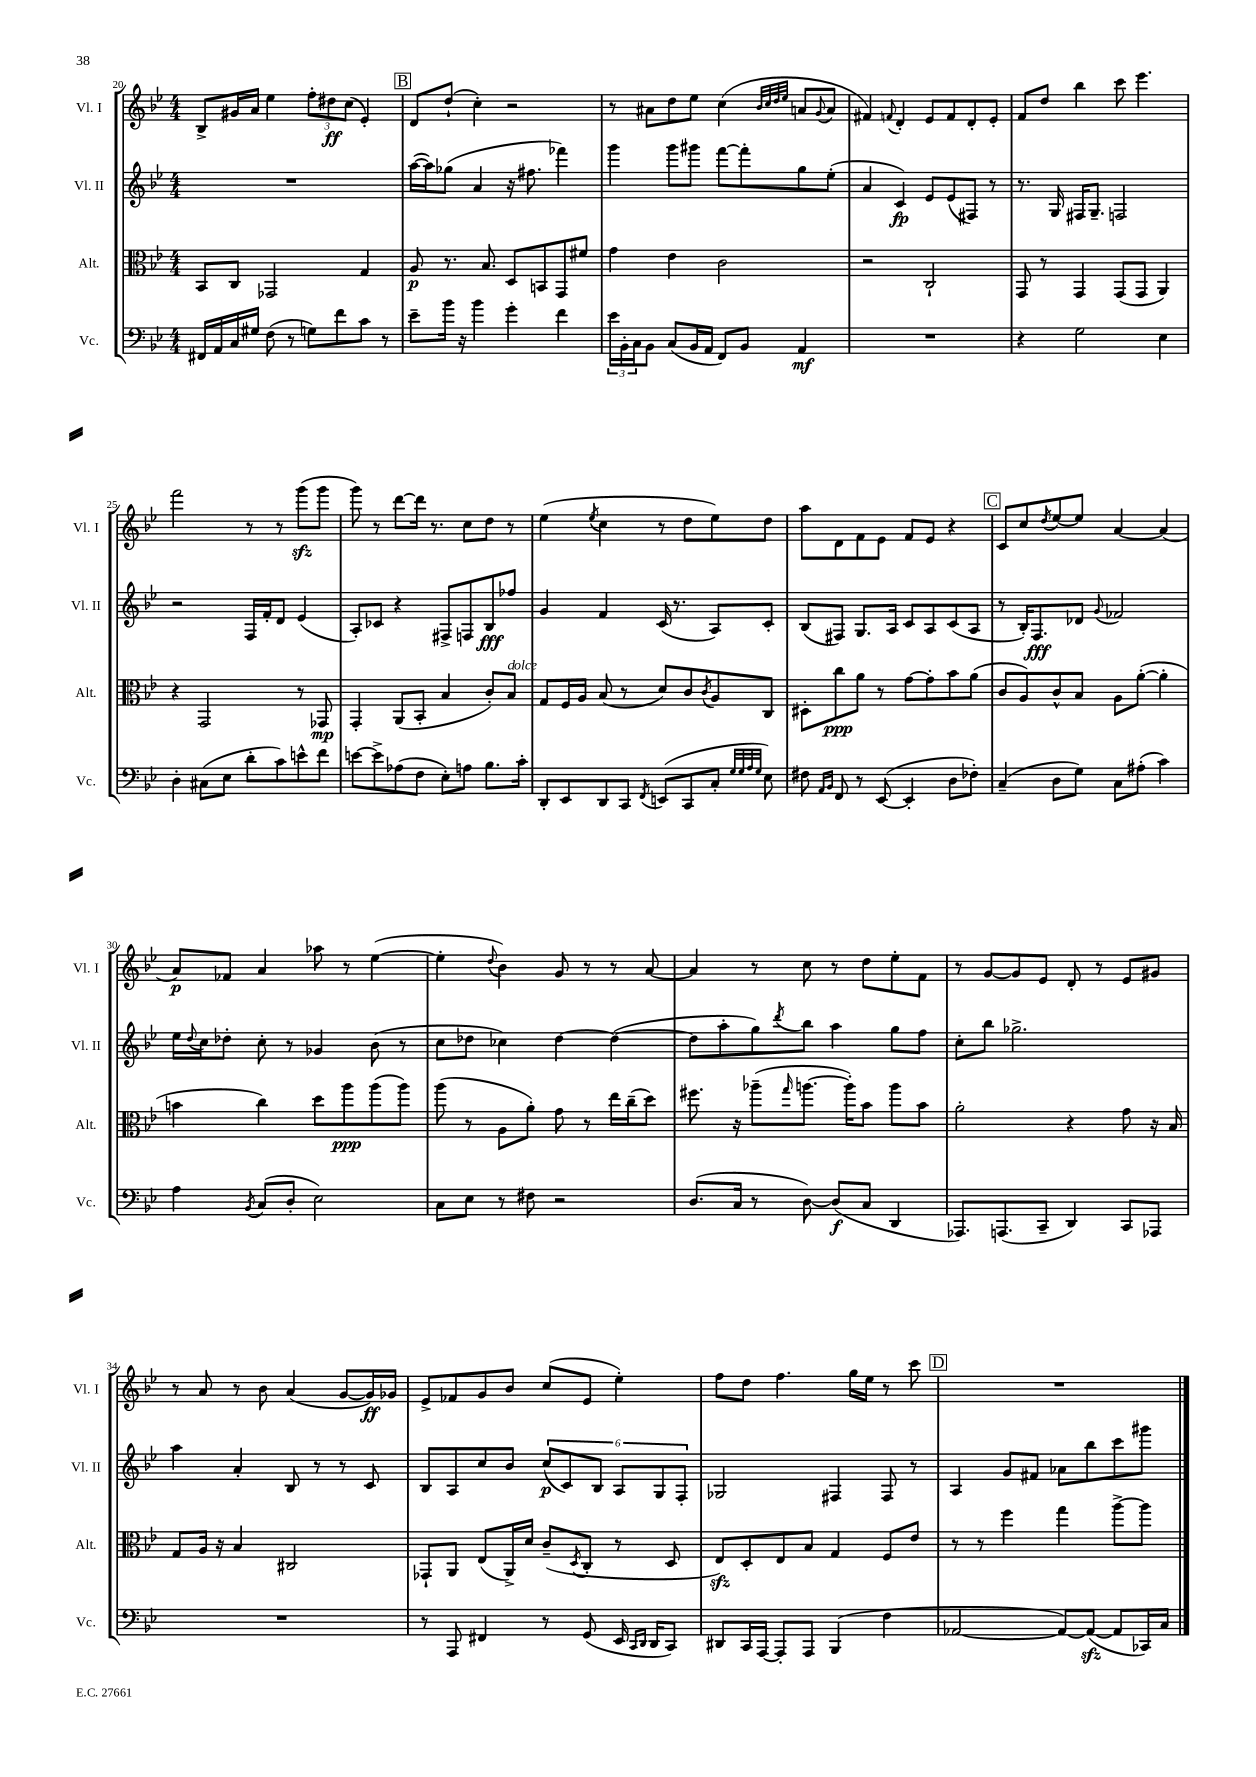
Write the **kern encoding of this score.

**kern	**kern	**kern	**kern
*staff4	*staff3	*staff2	*staff1
*clefF4	*clefC3	*clefG2	*clefG2
*k[b-e-]	*k[b-e-]	*k[b-e-]	*k[b-e-]
*M4/4	*M4/4	*M4/4	*M4/4
16FF#	8BB-	1r	8B-^
16AA	.	.	.
16C	8C	.	16g#
16G#	.	.	16a
(8F	2GG-	.	4ee-
8r	.	.	.
8G)	.	.	12ff'
.	.	.	12dd#
8f	.	.	.
.	.	.	(12cc
8c	4G	.	4e-')
8r	.	.	.
=	=	=	=
8e-~	8A	([16aa	8d
.	.	16aa])	.
16b-	8.r	(8gg-	(8dd`
16r	.	.	.
4b-	.	4a	4cc')
.	8.B-	.	.
4g'	8D	16r	2r
.	.	8.ff#	.
.	8BB	.	.
4f	8GG	4fff-)	.
.	8f#	.	.
=	=	=	=
24e-	4g	4ggg	8r
24BB-'	.	.	.
24C	.	.	.
8BB-	.	.	8a#
(8C	4e-	8ggg	8dd
16BB-	.	8ggg#	8ee-
16AA	.	.	.
8FF)	2c	[8fff	(4cc
8BB-	.	8fff']	.
.	.	.	32qqb-
.	.	.	32qqcc
.	.	.	32qqdd
.	.	.	32qqee-
4AA	.	8gg	8a
.	.	.	8qqg
.	.	(8ee-'	8a
=	=	=	=
1r	2r	4a	4f#)
.	.	.	8qqf
.	.	4c)	4d'
.	2C`	8e-	8e-
.	.	(8e-	8f
.	.	8F#)	8d'
.	.	8r	8e-'
=	=	=	=
4r	8GG	8.r	8f
.	8r	.	8dd
.	.	16G	.
2G	4GG	16F#	4bb-
.	.	8.G~	.
.	(8GG	2F	8ccc
.	8GG	.	4.eee-
4E-	4AA)	.	.
=	=	=	=
4D'	4r	2r	2fff
(8C#	2GG	.	.
8E-	.	.	.
8d'	.	16F	8r
.	.	16f'	.
8c)	.	8d	8r
8e^^	8r	(4e-	(8ggg
8f	8GG-	.	8ggg
=	=	=	=
[8e	4GG'	8A')	8ggg)
8e^]	.	8c-	8r
(8A-	(8AA	4r	[8ddd
8F	8BB-'	.	16ddd]
.	.	.	8.r
8E-')	4B-	8F#^	.
8A	.	8F	8cc
8.B-	8c')	8B-	8dd
.	8B-	8ff-	8r
16c'	.	.	.
=	=	=	=
8DD'	8G	4g	(4ee-
8EE-	16F	.	.
.	16A	.	.
.	.	.	8qee-
8DD	(8B-	4f	4cc
8CC	8r	.	.
8qFF	.	.	.
(8EE	8d)	(16c	8r
.	.	8.r	.
8CC	8c	.	8dd
.	8qc	.	.
8C'	8A	8A)	8ee-)
32qqG	.	.	.
32qqG	.	.	.
32qqA	.	.	.
32qqG	.	.	.
8E-)	8C	8c'	8dd
=	=	=	=
8F#	8D#'	(8B-	8aa
16qqAA	.	.	.
16qqBB-	.	.	.
8FF	8cc	8F#)	8d
8r	8a	8.G	8f
([8EE-	8r	.	8e-
.	.	16A	.
4EE-']	[8g	8c	8f
.	8g']	8A	8e-
8D	8b-	(8c	4r
8F-')	(8a	8A	.
=	=	=	=
(4C~	8c	8r	8c
.	8A)	16B-')	8cc
.	.	8.F	.
.	.	.	8qdd
8D	8c^^	.	[8ee-
8G)	8B-	8d-	8ee-]
.	.	8qqg	.
8C	8A	2f-	[4a
(8A#'	([8a'	.	.
4c)	4a']	.	(4a]
=	=	=	=
4A	4b	16ee-	8a)
.	.	8qqdd	.
.	.	16cc	.
.	.	8dd-'	8f-
8qBB-	.	.	.
(8C	4cc)	8cc'	4a
8D'	.	8r	.
2E-)	8dd	4g-	8aa-
.	8aa	.	8r
.	(8aa	(8b-	([4ee-
.	8aa)	8r	.
=	=	=	=
8C	(8aa	8cc	4ee-']
8E-	8r	8dd-	.
.	.	.	8qqdd
8r	8A	4cc-)	4b-)
8F#	8a')	.	.
2r	8g	[4dd-	8g
.	8r	.	8r
.	16ee-	(4dd-_	8r
.	(16cc~	.	.
.	8dd)	.	[8a
=	=	=	=
(8.D	8.ff#	8dd-]	4a]
.	.	8aa'	.
16C	16r	.	.
8r	(8aa-~	8gg)	8r
.	16qqgg	8qddd	.
[8D)	[8.aa	8bb-	8cc
(8D]	.	4aa	8r
.	16aa'])	.	.
8C	8b-	.	8dd
4DD	8aa	8gg	8ee-'
.	8b-	8ff	8f
=	=	=	=
8.AAA-)	2a'	8cc'	8r
.	.	8bb-	[8g
(8.AAA	.	.	.
.	.	2.gg-^	8g]
8CC~	.	.	8e-
4DD)	4r	.	8d'
.	.	.	8r
8CC	8g	.	8e-
8AAA-	16r	.	8g#
.	16B-	.	.
=	=	=	=
1r	8G	4aa	8r
.	16A	.	8a
.	16r	.	.
.	4B-	4a'	8r
.	.	.	8b-
.	2C#	8B-	(4a
.	.	8r	.
.	.	8r	[8g
.	.	8c	16g])
.	.	.	16g-
=	=	=	=
8r	8GG-`	8B-	8e-^
8AAA	8AA	8A	8f-
4FF#	(8E-	8cc	8g
.	16AA^)	8b-	8b-
.	16d	.	.
8r	(8c~	(12cc	(8cc
.	.	12c)	.
.	8qD	.	.
(8GG	8C'	.	8e-
.	.	12B-	.
16EE-	8r	12A	4ee-')
16qqCC	.	.	.
16qqDD	.	.	.
16DD	.	.	.
.	.	12G	.
8CC)	8D	.	.
.	.	12F'	.
=	=	=	=
8DD#	8E-)	2G-	8ff
16CC	8D'	.	8dd
[16AAA	.	.	.
8AAA']	8E-	.	4.ff
8AAA	8B-	.	.
(4BBB-	4G	4F#	.
.	.	.	16gg
.	.	.	16ee-
4F	8F	8F#	8r
.	8e-	8r	8ccc
=	=	=	=
[2AA-	8r	4A	1r
.	8r	.	.
.	4ff	8g	.
.	.	8f#	.
8AA-_)	4gg	8a-	.
(8AA-_	.	8bb-	.
8AA-]	[8aa^	8ccc	.
16CC-)	8aa]	8ggg#	.
16C	.	.	.
==	==	==	==
*-	*-	*-	*-
